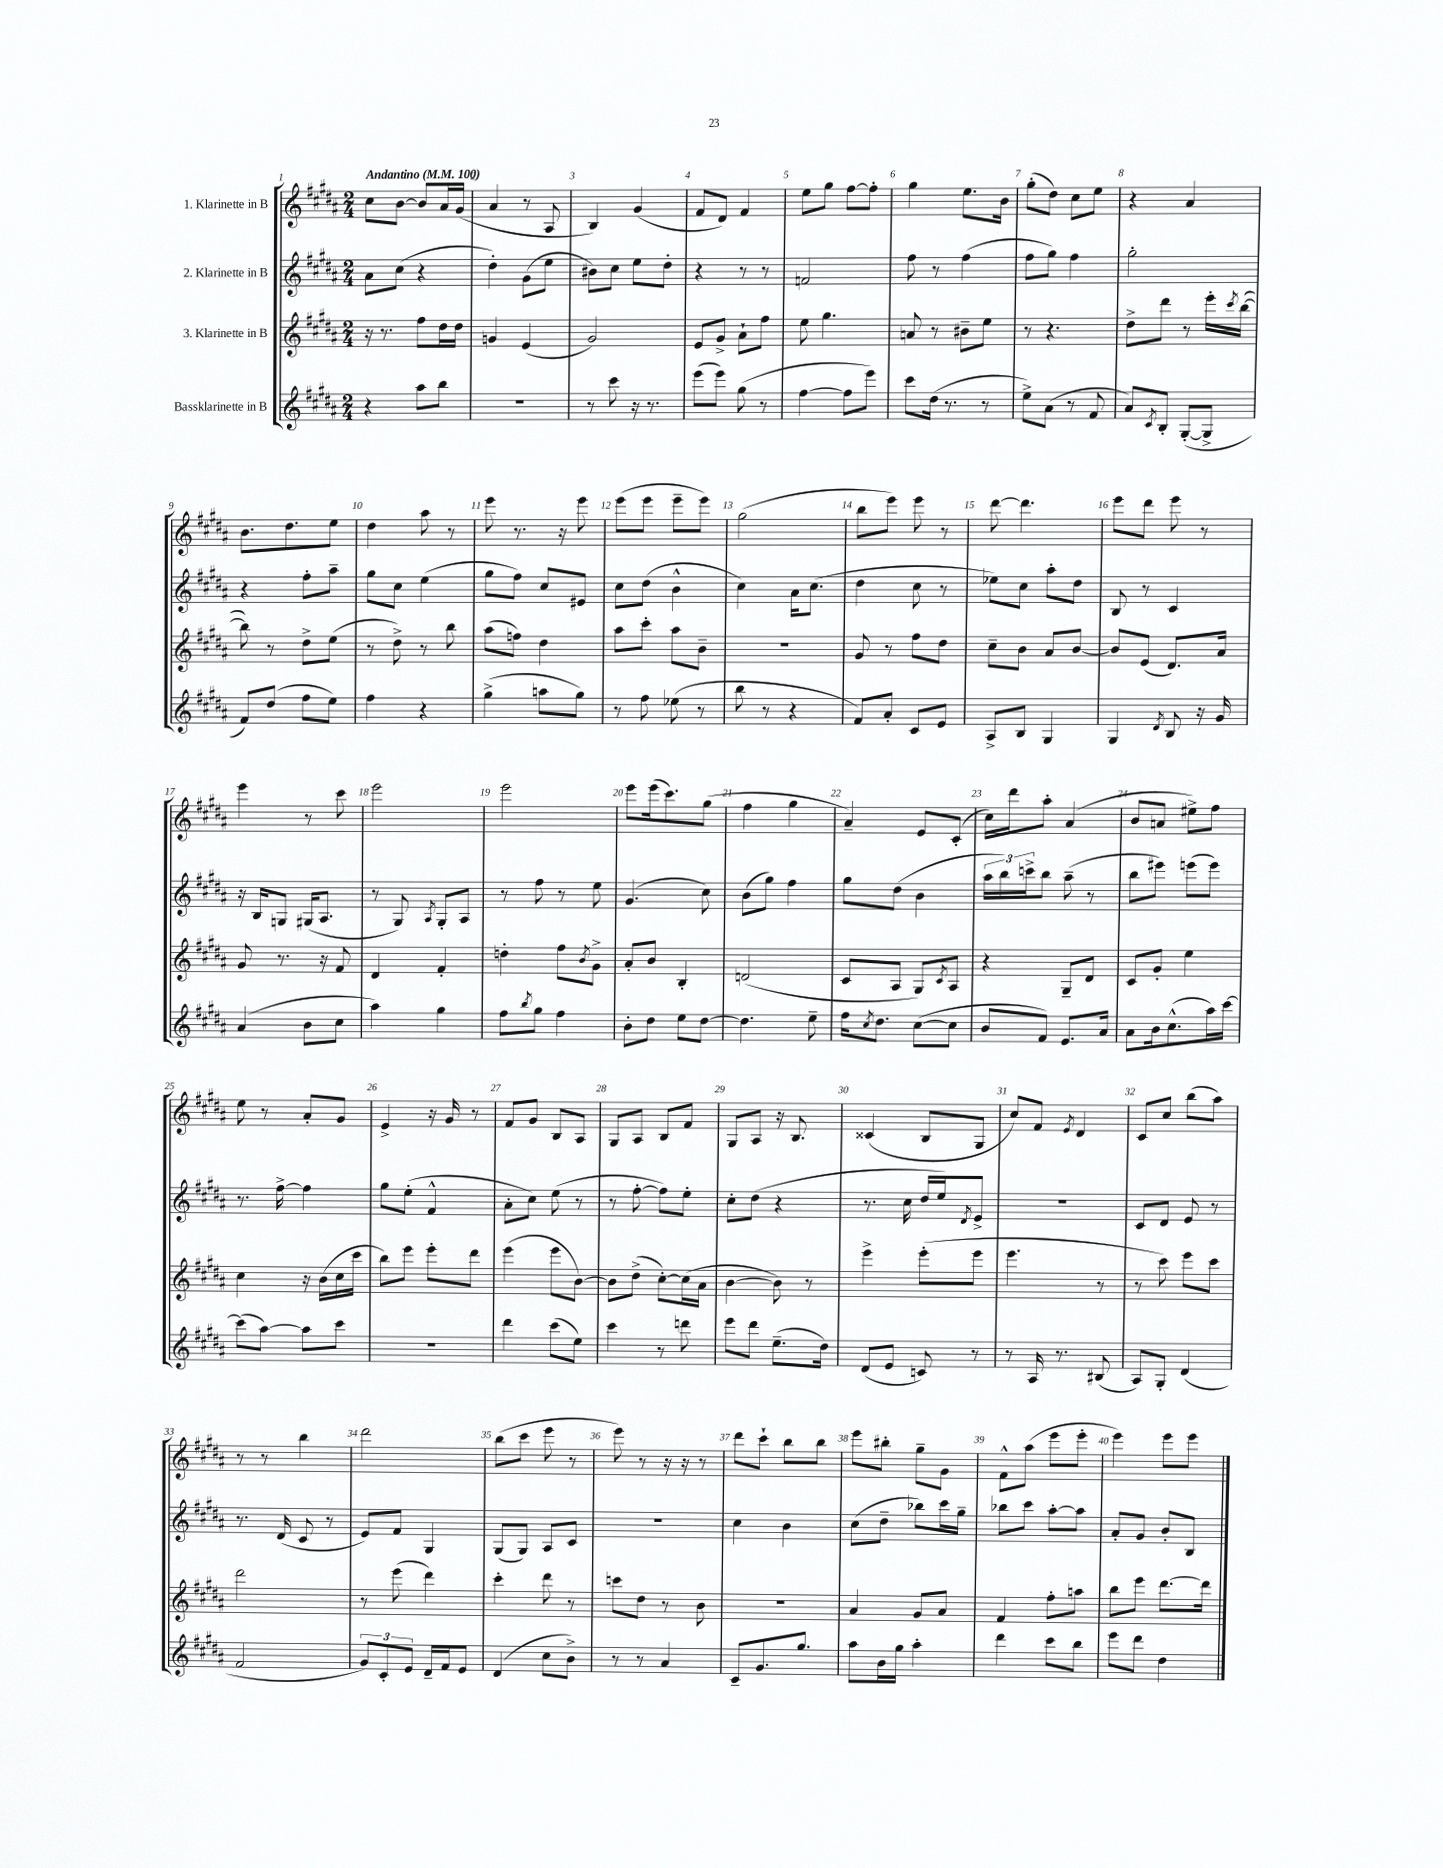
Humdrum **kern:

**kern	**kern	**kern	**kern
*staff4	*staff3	*staff2	*staff1
*clefG2	*clefG2	*clefG2	*clefG2
*k[f#c#g#d#a#]	*k[f#c#g#d#a#]	*k[f#c#g#d#a#]	*k[f#c#g#d#a#]
*M2/4	*M2/4	*M2/4	*M2/4
*MM100	*MM100	*MM100	*MM100
4r	16r	8a#\L	8cc#\L
.	8.r	.	.
.	.	(8cc#\J	[8b\J
8aa#\L	8ff#\L	4r	8b/]L
8bb\J	16dd#\L	.	16a#/L
.	16dd#\JJ	.	(16g#/JJ
=	=	=	=
2r	4g/	4dd#'\)	4a#/
.	(4e/	(8g#\L	8r
.	.	8ee\J	8A#/
=	=	=	=
8r	2g#/)	8b#\L)	4B/)
8ccc#\	.	8cc#\J	.
16r	.	8ee\L	(4g#/
8.r	.	.	.
.	.	8dd#'\J	.
=	=	=	=
(8eee\L	8e/L	4r	8f#/L
8eee\J)	8g#^/J	.	8d#/J)
(8gg#\	8a#`\L	8r	4f#/
8r	8ff#\J	8r	.
=	=	=	=
[4ff#\	8ee\	2f/	8ee\L
.	4.gg#\	.	8gg#\J
8ff#\]L	.	.	[8ff#\L
8eee\J)	.	.	8ff#'\]J
=	=	=	=
8ccc#\L	8a/	8ff#\	4gg#\
(16dd#\Jk	8r	8r	.
8.r	.	.	.
.	8b#~\L	(4ff#\	8.ee\L
8r	8ee\J	.	.
.	.	.	16b\Jk
=	=	=	=
8ee^\L)	8r	8ff#\L	(8gg#'\L
(8a#\J	4.r	8gg#\J)	8dd#\J)
8r	.	4ff#\	8cc#\L
8f#/	.	.	8ee\J
=	=	=	=
8a#/L)	8dd#^\L	2gg#'\	4r
8qc#/	.	.	.
8B'/J	8ddd#\J	.	.
([8G#'/L	8r	.	4a#/
8G#^/]J	16eee'\LL	.	.
.	8qccc#/	.	.
.	([16bb\JJ	.	.
=	=	=	=
8f#/L)	8bb\])	4r	8.b\L
(8dd#/J	8r	.	.
.	.	.	8.dd#\
8ff#\L	8dd#^\L	8ff#'\L	.
8ee\J)	(8ee\J	8aa#~\J	8ee\J
=	=	=	=
4ff#\	8r	8gg#\L	4dd#\
.	8dd#^\)	8cc#\J	.
4r	8r	(4ee\	8aa#\
.	8bb\	.	8r
=	=	=	=
(4gg#^\	(8aa#\L	8gg#\L	8eee\
.	8ff\J)	8ff#\J)	8.r
8aa\L	4dd#\	8cc#/L	.
.	.	.	16r
8gg#\J)	.	8e#/J	8eee\
=	=	=	=
8r	8aa#\L	8cc#\L	(8eee\L
8ff#\	8ccc#'\J	(8dd#\J	8eee\J
(8ee-\	8aa#\L	4b^^\	8eee~\L
8r	8b~\J	.	8eee\J)
=	=	=	=
8bb\	2r	4cc#\)	(2gg#\
8r	.	.	.
4r	.	16a#\LK	.
.	.	(8.cc#\J	.
=	=	=	=
8f#/L)	8g#/	4dd#\	8bb\L
8a#'/J	8r	.	8eee\J)
8c#/L	8ff#\L	8cc#\	8eee\
8e/J	8dd#\J	8r	8r
=	=	=	=
8A#^/L	8cc#~\L	8ee-\L)	[8ddd#\
8B/J	8b\J	8cc#\J	4.ddd#\]
4G#/	8a#/L	8aa#'\L	.
.	[8b/J	8dd#\J	.
=	=	=	=
4G#/	8b/]L	8B/	8eee\L
.	(8e/J	8r	8ddd#\J
8qd#/	.	.	.
8B/	8.d#/L)	4c#/	8eee\
16r	.	.	8r
16g#/	16a#/Jk	.	.
=	=	=	=
(4a#/	8g#/	16r	4eee\
.	.	16B/LK	.
.	8.r	8G/J	.
8b\L	.	(16G#/LK	8r
.	16r	8.A#/J	.
8cc#\J	8f#/	.	8ccc#\
=	=	=	=
4aa#\)	4d#/	8r	2eee\
.	.	8G#/)	.
.	.	8qA#/	.
4gg#\	4f#'/	8G#'/L	.
.	.	8A#/J	.
=	=	=	=
8ff#\L	4dd'\	8r	2eee\
8qbb/	.	.	.
8gg#\J	.	8ff#\	.
4ff#\	8ff#\L	8r	.
.	8qb/	.	.
.	8g#^\J	8ee\	.
=	=	=	=
8b'\L	8a#'/L	(4.g#/	8eee\L
8dd#\J	8b/J	.	(16eee\k
.	.	.	8.ccc#\)
8ee\L	4B'/	.	.
[8dd#\J	.	8cc#\)	(8gg#\J
=	=	=	=
4.dd#\]	(2d/	(8b\L	4ff#\
.	.	8gg#\J)	.
.	.	4ff#\	4gg#\
8ee~\	.	.	.
=	=	=	=
16ff#\LK	8c#/L	8gg#\L	4a#~/)
8qcc#/	.	.	.
8.dd#\J	.	.	.
.	8A#/J	(8dd#\J	.
([8cc#\L	8G#/L)	4b\	8e/L
.	8qc#/	.	.
8cc#\]J	8A#/J	.	(8c#'/J
=	=	=	=
8b/L	4r	24aa#\LL	16cc#\LL)
.	.	24bb\)	.
.	.	.	16ddd#\J
.	.	24ccc^\J	.
8f#/J)	.	8bb\J	8aa#'\J
8.e/L	8G#~/L	(8aa#~\	(4a#/
.	8d#/J	8r	.
16a#/Jk	.	.	.
=	=	=	=
8a#\L	8c#/L	8bb\L	8b/L
16b\k	8g#'/J	8eee#\J)	8a/J
(8.cc#^^\	.	.	.
.	4ee\	(8eee\L	8ee#^\L)
16aa#\L)	.	8eee\J)	8ff#\J
[16ccc#\JJ	.	.	.
=	=	=	=
(8ccc#\]L	4cc#\	8.r	8ee\
[8aa#\J)	.	.	8r
.	.	[16ff#^\	.
8aa#\]L	16r	4ff#\]	8a#'/L
.	(16b\LL	.	.
8ccc#\J	16cc#\	.	8g#/J
.	16ccc#\JJ	.	.
=	=	=	=
2r	8bb\L)	8gg#\L	4e^/
.	8eee\J	(8ee'\J	.
.	8eee'\L	4f#^^/	16r
.	.	.	16g#/
.	8ddd#\J	.	8r
=	=	=	=
4ddd#\	(4eee\	8a#'\L	8f#/L
.	.	8cc#\J)	8g#/J
(8ccc#\L	8eee\L	(8ee\	8B/L
8ee\J)	[8b\J)	8r	8A#/J
=	=	=	=
4ccc#\	8b\]L	8r	8G#/L
.	(8dd#^\J	[8ff#'\	8A#/J
8r	[8cc#'\L)	8ff#\]L)	8B/L
8ddd\	(16cc#\]L	8ee'\J	8f#/J
.	16a#\JJ	.	.
=	=	=	=
8eee\L	[4b\	8cc#'\L	8G#/L
8ddd#\J	.	(8dd#\J	8A#/J
(8.ee~\L	8b\])	4r	16r
.	.	.	8.B/
.	8r	.	.
16dd#\Jk)	.	.	.
=	=	=	=
(8d#/L	4eee^\	8.r	(4c##/
8e/J	.	.	.
.	.	16cc#\	.
8c/)	(8eee'\L	16dd#/LL	8B/L
.	.	16ee/J)	.
.	.	8qd#/	.
8r	8eee\J	8e^/J	8G#/J
=	=	=	=
8r	4.eee\	2r	8cc#/L)
16A#/	.	.	8f#/J
8.r	.	.	.
.	.	.	8qe/
.	.	.	4d#/
(8B#/	8r	.	.
=	=	=	=
8A#/L)	8r	8c#/L	8c#/L
8G#'/J	8ccc#\)	8d#/J	8cc#/J
(4d#/	8eee\L	8e/	(8bb\L
.	8ccc#\J	8r	8aa#\J)
=	=	=	=
2f#/	2ddd#\	8.r	8r
.	.	.	8r
.	.	(16d#/	.
.	.	8c#/	4bb\
.	.	8r	.
=	=	=	=
12g#/L)	8r	8e/L)	2ddd#\
12c#'/	.	.	.
.	(8eee\	8f#/J	.
12e/J	.	.	.
16d#~/LL	4ddd#\)	4G#/	.
16f#/J	.	.	.
8e/J	.	.	.
=	=	=	=
(4d#/	4ccc#'\	(8G#/L	(8bb\L
.	.	8G#/J)	8ccc#\J
8cc#\L	8ddd#\	8A#/L	8eee\
8b^\J)	8r	8c#/J	8r
=	=	=	=
8r	8ccc\L	2r	8eee\)
8r	8dd#\J	.	8r
4a#/	8r	.	16r
.	.	.	16r
.	8b\	.	8r
=	=	=	=
8c#~/L	2r	4cc#\	8ddd#\L
8.g#/	.	.	8ccc#`\J
.	.	4b\	8bb\L
8.gg#/J	.	.	.
.	.	.	8bb\J
=	=	=	=
8aa#\L	4a#/	(8cc#\L	8eee\L
16b\L	.	8dd#~\J	8bb#'\J
16gg#\JJ	.	.	.
4aa#'\	8g#/L	8bb-\L)	8gg#~\L
.	8a#/J	16ccc#\L	8g#\J
.	.	16gg#~\JJ	.
=	=	=	=
4ddd#\	4f#/	8bb-\L	8f#^^\L
.	.	8ccc#\J	(8aa#\J
8ccc#\L	8ff#'\L	[8aa#'\L	8eee\L
8bb\J	8aa\J	8aa#\]J	8eee'\J
=	=	=	=
8eee\L	8bb\L	8a#'/L	4eee\)
8ddd#\J	8eee\J	8g#/J	.
4dd#\	[8.ddd#\L	8b'/L	8eee\L
.	.	8B/J	8eee\J
.	16ddd#\]Jk	.	.
==	==	==	==
*-	*-	*-	*-
